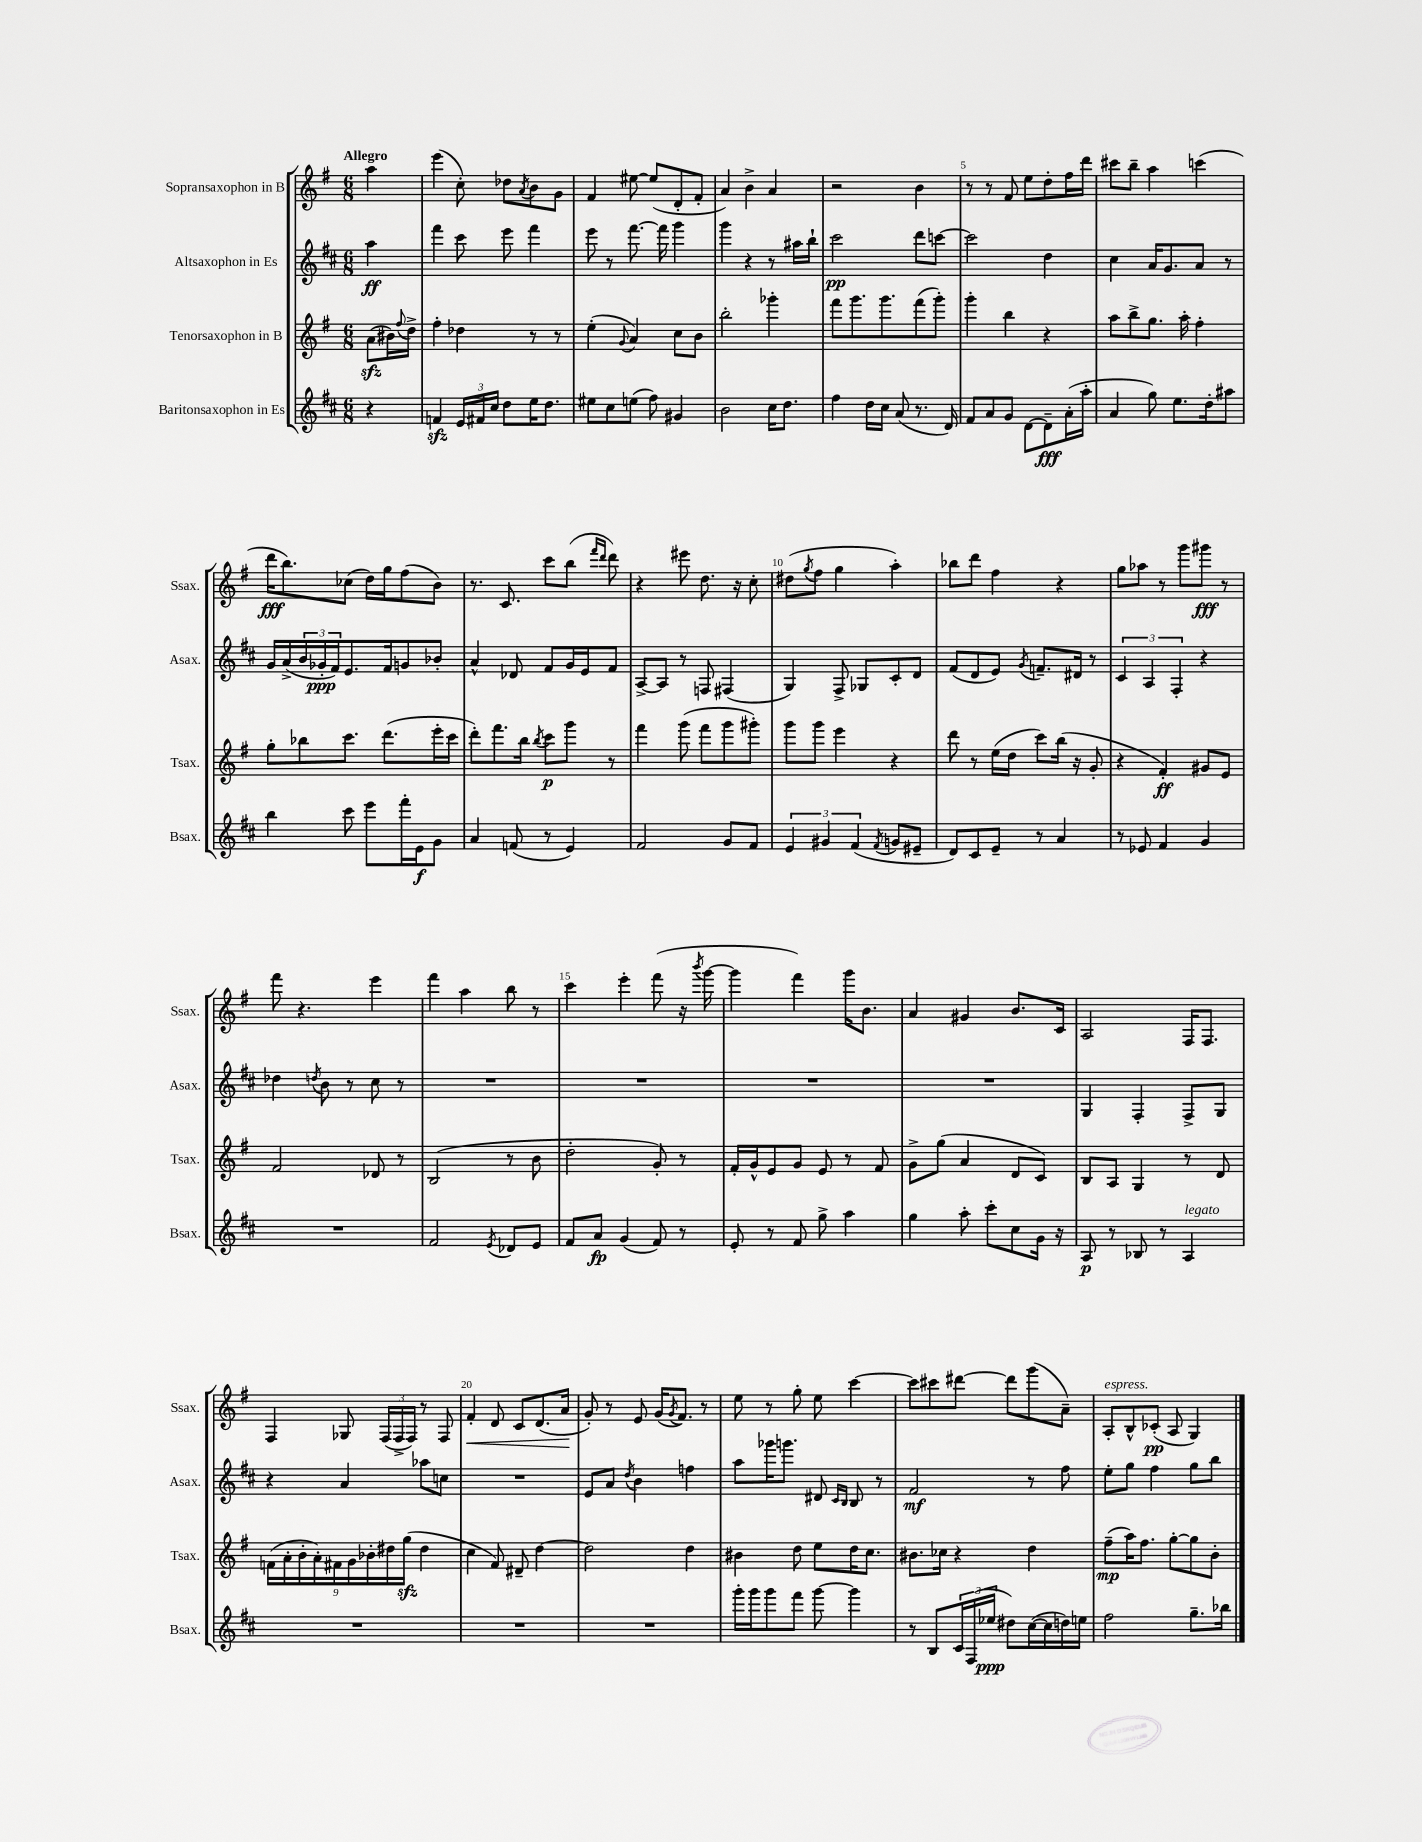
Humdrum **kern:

**kern	**dynam	**kern	**dynam	**kern	**dynam	**kern	**dynam
*part4	*part4	*part3	*part3	*part2	*part2	*part1	*part1
*staff4	*staff4	*staff3	*staff3	*staff2	*staff2	*staff1	*staff1
*I"Baritonsaxophon in Es	*	*I"Tenorsaxophon in B	*	*I"Altsaxophon in Es	*	*I"Sopransaxophon in B	*
*I'Bsax.	*	*I'Tsax.	*	*I'Asax.	*	*I'Ssax.	*
*clefG2	*	*clefG2	*	*clefG2	*	*clefG2	*
*k[f#c#]	*	*k[f#]	*	*k[f#c#]	*	*k[f#]	*
*M6/8	*	*M6/8	*	*M6/8	*	*M6/8	*
=	=	=	=	=	=	=	=
!	!	!	!	!	!	!LO:TX:a:B:t=Allegro	!
4r	.	(8azz\L	.	4aa\	ff	4aa\	.
.	.	16b#X\L)	.	.	.	.	.
.	.	8qqff#/	.	.	.	.	.
.	.	16dd^\JJ	.	.	.	.	.
=1	=1	=1	=1	=1	=1	=1	=1
4fnzz/	.	4ff#'\	.	4fff#\	.	(4eee\	.
24e/LL	.	4dd-X\	.	8ccc#\	.	8cc'\)	.
24f#X/	.	.	.	.	.	.	.
24cc#/JJ	.	.	.	.	.	.	.
8dd\L	.	.	.	8eee\	.	8dd-X\L	.
.	.	.	.	.	.	8qa/	.
16ee\K	.	8r	.	4fff#\	.	8b\	.
8.dd\J	.	.	.	.	.	.	.
.	.	8r	.	.	.	8g\J	.
=2	=2	=2	=2	=2	=2	=2	=2
8ee#X\L	.	(4ee'\	.	8eee\	.	4f#/	.
8cc#\	.	.	.	8r	.	.	.
.	.	8qqg/	.	.	.	.	.
(8een\J	.	4a/)	.	[8.fff#\	.	[8ee#X\	.
8ff#\)	.	.	.	.	.	(8ee#/L]	.
.	.	.	.	16fff#\]	.	.	.
4g#X/	.	8cc\L	.	4ggg\	.	8d'/	.
.	.	8b\J	.	.	.	8f#'/J	.
=3	=3	=3	=3	=3	=3	=3	=3
2b\	.	2bb'\	.	4ggg\	.	4a/)	.
.	.	.	.	4r	.	4b^\	.
16cc#\KL	.	4ggg-X'\	.	8r	.	4a/	.
8.dd\J	.	.	.	.	.	.	.
.	.	.	.	16aa#X\LL	.	.	.
.	.	.	.	16bb`\JJ	.	.	.
=4	=4	=4	=4	=4	=4	=4	=4
4ff#\	.	8fff#\L	.	2ccc#\	pp	2r	.
.	.	8.ggg\	.	.	.	.	.
16dd\LL	.	.	.	.	.	.	.
16cc#\JJ	.	8.ggg\	.	.	.	.	.
(8a/	.	.	.	.	.	.	.
8.r	.	(8fff#\	.	8ddd\L	.	4b\	.
.	.	8ggg'\J)	.	[8cccn\J	.	.	.
16d/)	.	.	.	.	.	.	.
=5	=5	=5	=5	=5	=5	=5	=5
8f#/L	.	4ggg'\	.	2ccc\]	.	8r	.
8a/	.	.	.	.	.	8r	.
8g/J	.	4bb\	.	.	.	8f#/	.
[8d\L	.	.	.	.	.	8ee\L	.
8d~\]	fff	4r	.	4dd\	.	8dd'\	.
(16a'\L	.	.	.	.	.	16ff#\L	.
16aa'\JJ	.	.	.	.	.	16ddd\JJ	.
=6	=6	=6	=6	=6	=6	=6	=6
4a/	.	8aa\L	.	4cc#\	.	8ccc#X\L	.
.	.	8bb^\	.	.	.	8bb~\J	.
8gg\)	.	8.gg\J	.	16a/KL	.	4aa\	.
.	.	.	.	8.g/	.	.	.
8.ee\L	.	.	.	.	.	.	.
.	.	16aa'\	.	.	.	.	.
.	.	4ff#'\	.	8a/J	.	(4cccn\	.
16dd'\k	.	.	.	.	.	.	.
8aa#X\J	.	.	.	8r	.	.	.
!!LO:LB:g=z
=7	=7	=7	=7	=7	=7	=7	=7
4bb\	.	8gg'\L	.	16g/LL	.	16ddd\KL	fff
.	.	.	.	(16a^/	.	8.bb\)	.
.	.	8bb-X\	.	24b/	.	.	.
.	.	.	.	24g-X'/	ppp	.	.
.	.	.	.	24f#/J)	.	.	.
8ccc#\	.	8.ccc\J	.	8.e/	.	(8cc-X\J	.
8eee\L	.	.	.	.	.	16dd\LL)	.
.	.	(8.ddd\L	.	16f#/k	.	16gg\J	.
16fff#'\L	.	.	.	8gn/	.	(8ff#\	.
16e\J	f	.	.	.	.	.	.
8g\J	.	16eee'\L	.	8b-X'/J	.	8b\J)	.
.	.	16ccc\JJ	.	.	.	.	.
=8	=8	=8	=8	=8	=8	=8	=8
4a/	.	8ddd'\L)	.	4a^^/	.	8.r	.
.	.	8.fff#\	.	.	.	.	.
.	.	.	.	.	.	8.c/	.
(8fn/	.	.	.	8d-X/	.	.	.
.	.	16bb\Jk	.	.	.	.	.
.	.	8qbb/	.	.	.	.	.
8r	.	8ccc\L	p	8f#/L	.	8ccc\L	.
4e/)	.	8ggg\J	.	16g/L	.	(8bb\J	.
.	.	.	.	16e/J	.	.	.
.	.	.	.	.	.	16qqfff#/LL	.
.	.	.	.	.	.	16qqddd/JJ	.
.	.	8r	.	8f#/J	.	8ddd\)	.
=9	=9	=9	=9	=9	=9	=9	=9
2f#/	.	4fff#\	.	[8A^/L	.	4r	.
.	.	.	.	8A/J]	.	.	.
.	.	(8ggg\	.	8r	.	8eee#X\	.
.	.	8fff#\L	.	8Fn/	.	8.dd\	.
8g/L	.	8ggg\	.	(4F#X/	.	.	.
.	.	.	.	.	.	16r	.
8f#/J	.	8ggg#X'\J)	.	.	.	8cc'\	.
=10	=10	=10	=10	=10	=10	=10	=10
6e/	.	8ggg\L	.	4G/)	.	(8dd#X\L	.
.	.	.	.	.	.	8qgg/	.
.	.	8ggg\J	.	.	.	8ff#\J	.
6g#X/	.	.	.	.	.	.	.
.	.	4eee\	.	8F#^/	.	4gg\	.
(6f#/	.	.	.	.	.	.	.
.	.	.	.	8G-X/L	.	.	.
8qf#/	.	.	.	.	.	.	.
8gn/L	.	4r	.	8c#'/	.	4aa'\)	.
8e#X~/J	.	.	.	8d/J	.	.	.
=11	=11	=11	=11	=11	=11	=11	=11
8d/L)	.	8ddd\	.	(8f#/L	.	8bb-X\L	.
8c#/	.	8r	.	8d/	.	8ddd\J	.
8e~/J	.	(16ee\LL	.	8e/J)	.	4ff#\	.
.	.	16dd\JJ	.	.	.	.	.
.	.	.	.	8qg/	.	.	.
8r	.	8ccc\L)	.	8.fn~/L	.	.	.
4a/	.	(16bb\Jk	.	.	.	4r	.
.	.	16r	.	16d#X/Jk	.	.	.
.	.	8g'/	.	8r	.	.	.
=12	=12	=12	=12	=12	=12	=12	=12
8r	.	4r	.	6c#/	.	8gg\L	.
8e-X/	.	.	.	.	.	8aa-X\J	.
.	.	.	.	6A/	.	.	.
4f#/	.	4f#'/)	ff	.	.	8r	.
.	.	.	.	6F#'/	.	.	.
.	.	.	.	.	.	8ggg\L	.
4g/	.	8g#X/L	.	4r	.	8ggg#X\J	fff
.	.	8e/J	.	.	.	8r	.
!!LO:LB:g=z
=13	=13	=13	=13	=13	=13	=13	=13
2.r	.	2f#/	.	4dd-X\	.	8fff#\	.
.	.	.	.	.	.	4.r	.
.	.	.	.	8qddn/	.	.	.
.	.	.	.	8b\	.	.	.
.	.	.	.	8r	.	.	.
.	.	8d-X/	.	8cc#\	.	4eee\	.
.	.	8r	.	8r	.	.	.
=14	=14	=14	=14	=14	=14	=14	=14
2f#/	.	(2B/	.	2.r	.	4fff#\	.
.	.	.	.	.	.	4aa\	.
8qe/	.	.	.	.	.	.	.
8d-X/L	.	8r	.	.	.	8bb\	.
8e/J	.	8b\	.	.	.	8r	.
=15	=15	=15	=15	=15	=15	=15	=15
8f#/L	.	2dd'\	.	2.r	.	4ccc\	.
8a/J	fp	.	.	.	.	.	.
(4g/	.	.	.	.	.	4eee'\	.
8f#/)	.	8g'/)	.	.	.	(8fff#\	.
8r	.	8r	.	.	.	16r	.
.	.	.	.	.	.	8qbbb/	.
.	.	.	.	.	.	[16ggg\	.
=16	=16	=16	=16	=16	=16	=16	=16
8e'/	.	16f#'/LL	.	2.r	.	4ggg\]	.
.	.	16g^^/J	.	.	.	.	.
8r	.	8e/	.	.	.	.	.
8f#/	.	8g/J	.	.	.	4fff#\)	.
8gg^\	.	8e/	.	.	.	.	.
4aa\	.	8r	.	.	.	16ggg\KL	.
.	.	.	.	.	.	8.b\J	.
.	.	8f#/	.	.	.	.	.
=17	=17	=17	=17	=17	=17	=17	=17
4gg\	.	8g^\L	.	2.r	.	4a/	.
.	.	(8gg\J	.	.	.	.	.
8aa'\	.	4a/	.	.	.	4g#X/	.
8ccc#'\L	.	.	.	.	.	.	.
8cc#\	.	8d/L	.	.	.	8.b/L	.
16g\Jk	.	8c/J)	.	.	.	.	.
16r	.	.	.	.	.	16c/Jk	.
=18	=18	=18	=18	=18	=18	=18	=18
8A/	p	8B/L	.	4G/	.	2A/	.
8r	.	8A/J	.	.	.	.	.
8B-X/	.	4G/	.	4F#'/	.	.	.
8r	.	.	.	.	.	.	.
!LO:TX:a:i:t=legato	!	!	!	!	!	!	!
4A/	.	8r	.	8F#^/L	.	16F#/KL	.
.	.	.	.	.	.	8.F#/J	.
.	.	8d/	.	8G/J	.	.	.
!!LO:LB:g=z
=19	=19	=19	=19	=19	=19	=19	=19
2.r	.	(18fn\LL	.	4r	.	4F#/	.
.	.	18a'\	.	.	.	.	.
.	.	18b'\	.	.	.	.	.
.	.	18a'\)	.	.	.	.	.
.	.	18f#X\	.	.	.	.	.
.	.	.	.	4a/	.	8G-X/	.
.	.	18g\	.	.	.	.	.
.	.	18b-X'\	.	.	.	.	.
.	.	.	.	.	.	(24F#/LL	.
.	.	18dd#X\	.	.	.	.	.
.	.	.	.	.	.	24F#^/	.
.	.	(18ggzz\JJ	.	.	.	.	.
.	.	.	.	.	.	24F#/JJ)	.
.	.	4dd#\	.	8aa-X\L	.	8r	.
.	.	.	.	8ccn\J	.	8F#/	.
=20	=20	=20	=20	=20	=20	=20	=20
!	!	!	!	!	!	!	!LO:HP:b
2.r	.	4cc\	.	2.r	.	4f#'/	<
.	.	8f#/)	.	.	.	8d/	.
.	.	8d#X~/	.	.	.	8c/L	.
.	.	[4dd\	.	.	.	(8.d/	.
.	.	.	.	.	.	16a/Jk	.
.	.	.	.	.	.	.	[
=21	=21	=21	=21	=21	=21	=21	=21
2.r	.	2dd\]	.	8e/L	.	8g'/)	.
.	.	.	.	8a/J	.	8r	.
.	.	.	.	8qdd/	.	.	.
.	.	.	.	4b\	.	8e/	.
.	.	.	.	.	.	(16g/KL	.
.	.	.	.	.	.	8qg/	.
.	.	.	.	.	.	8.f#/J)	.
.	.	4dd\	.	4ffn\	.	.	.
.	.	.	.	.	.	8r	.
=22	=22	=22	=22	=22	=22	=22	=22
16ggg'\LL	.	4b#X\	.	8aa\L	.	8ee\	.
16ggg\J	.	.	.	.	.	.	.
8ggg\	.	.	.	16ggg-X\K	.	8r	.
.	.	.	.	8.gggn\J	.	.	.
8fff#\J	.	8dd\	.	.	.	8gg'\	.
[8ggg\	.	8ee\L	.	8d#X/	.	8ee\	.
.	.	.	.	16qqc#/LL	.	.	.
.	.	.	.	16qqB/JJ	.	.	.
4ggg\]	.	16dd\K	.	8B/	.	[4ccc\	.
.	.	8.cc\J	.	.	.	.	.
.	.	.	.	8r	.	.	.
=23	=23	=23	=23	=23	=23	=23	=23
8r	.	8.b#X\L	.	2f#/	mf	8ccc\L]	.
8B/L	.	.	.	.	.	8ccc#X\	.
.	.	16cc-X\Jk	.	.	.	.	.
24c#/L	.	4r	.	.	.	[8ddd#X\J	.
(24F#/	.	.	.	.	.	.	.
24ee-X/JJ	ppp	.	.	.	.	.	.
8dd#X\L)	.	.	.	.	.	8ddd#\L]	.
([16cc#\L	.	4dd\	.	8r	.	(8ggg\	.
16cc#\]	.	.	.	.	.	.	.
16ddn\)	.	.	.	8ff#\	.	8a~\J)	.
16een\JJ	.	.	.	.	.	.	.
=24	=24	=24	=24	=24	=24	=24	=24
!	!	!	!	!	!	!LO:TX:a:i:t=espress.	!
2ff#\	.	(8ff#~\L	mp	8ee'\L	.	8A'/L	.
.	.	16aa\K)	.	8gg\J	.	8B^^/	.
.	.	8.ff#\J	.	.	.	.	.
.	.	.	.	4ff#\	.	(8c-X'/J	pp
.	.	[8gg'\L	.	.	.	8A/	.
8.gg~\L	.	8gg\]	.	8gg\L	.	4G/)	.
.	.	8b'\J	.	8bb\J	.	.	.
16bb-X\Jk	.	.	.	.	.	.	.
==	==	==	==	==	==	==	==
*-	*-	*-	*-	*-	*-	*-	*-
